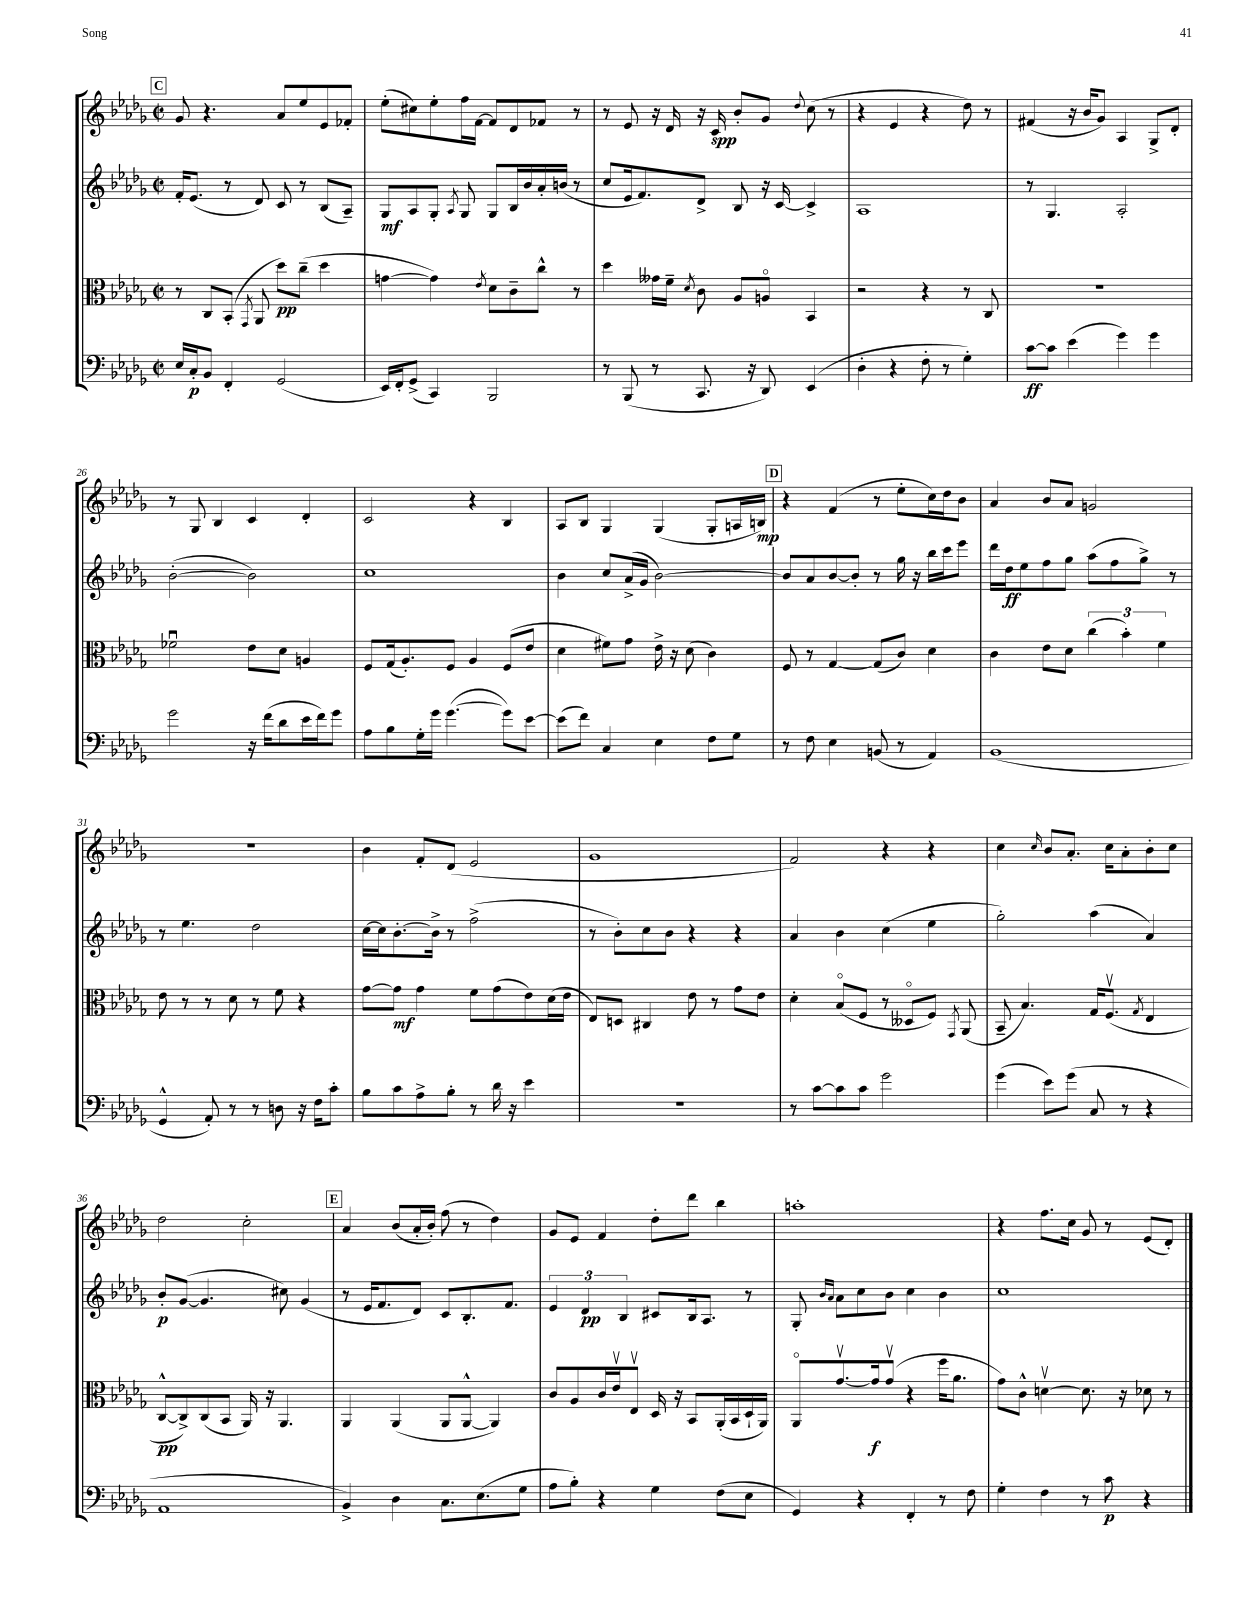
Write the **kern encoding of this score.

**kern	**kern	**kern	**kern
*staff4	*staff3	*staff2	*staff1
*clefF4	*clefC3	*clefG2	*clefG2
*k[b-e-a-d-g-]	*k[b-e-a-d-g-]	*k[b-e-a-d-g-]	*k[b-e-a-d-g-]
*M2/2	*M2/2	*M2/2	*M2/2
*met(c|)	*met(c|)	*met(c|)	*met(c|)
16E-	8r	16f'	8g-
16C'	.	(8.e-	.
8BB-	8C	.	4.r
4FF'	(8BB-'	8r	.
.	8qGG-	.	.
.	8AA-	8d-)	.
(2GG-	8dd-)	8c	8a-
.	(8cc~	8r	8ee-
.	4dd-	(8B-	8e-
.	.	8A-~)	8f-'
=	=	=	=
16EE-)	[4g	8G-	(8ee-'
16FF'	.	.	.
(8GG-^	.	8A-	8cc#)
4CC)	4g])	8G-'	8ee-'
.	.	8qA-	.
.	.	8G-	16ff
.	.	.	[16f
.	8qe-	.	.
2BBB-	8d-	8G-	8f]
.	8c~	16B-	8d-
.	.	16b-	.
.	8cc^^	16a-'	8f-
.	.	(16b	.
.	8r	8r	8r
=	=	=	=
8r	4dd-	8cc	8r
(8BBB-	.	16e-	8e-
.	.	8.f)	.
8r	16g--	.	16r
.	16f~	.	16d-
.	8qd-	.	.
8.CC	8c	8d-^	16r
.	.	.	16c
.	8A-	8B-	8b-'
16r	.	.	.
8DD-)	8Ao	16r	8g-
.	.	[16c	.
.	.	.	8qqdd-
(4EE-	4BB-	4c^]	(8cc
.	.	.	8r
=	=	=	=
4D-'	2r	1A-	4r
4r	.	.	4e-
8F'	4r	.	4r
8r	.	.	.
4G-')	8r	.	8dd-)
.	8C	.	8r
=	=	=	=
[8c	1r	8r	(4f#
8c]	.	4.G-	.
(4e-	.	.	16r
.	.	.	16b-
.	.	.	8g-)
4g-)	.	2A-'	4A-
4g-	.	.	8G-^
.	.	.	8d-'
=	=	=	=
2g-	2f-u	([2b-'	8r
.	.	.	8G-
.	.	.	4B-
16r	8e-	2b-])	4c
(16f	.	.	.
8d-	8d-	.	.
16e-	4A	.	4d-'
16f)	.	.	.
8g-	.	.	.
=	=	=	=
8A-	8F	1cc	2c
8B-	(16G-	.	.
.	8.A-')	.	.
16G-'	.	.	.
16g-	.	.	.
([4.g-	8F	.	.
.	4A-	.	4r
8g-])	(8F	.	4B-
[8e-	8e-	.	.
=	=	=	=
(8e-]	4d-	4b-	8A-
8f)	.	.	8B-
4C	8f#)	8cc	4G-
.	8g-	(16a-^	.
.	.	16g-	.
4E-	16e-^	[2b-)	(4G-
.	16r	.	.
.	(8d-	.	.
8F	4c)	.	8G-'
8G-	.	.	16A
.	.	.	16B)
=	=	=	=
8r	8F	8b-]	4r
8F	8r	8a-	.
4E-	[4G-	[8b-	(4f
.	.	8b-']	.
(8BB	(8G-]	8r	8r
8r	8c)	16gg-	8ee-'
.	.	16r	.
4AA-)	4d-	16bb-	16cc)
.	.	16ccc	16dd-
.	.	8eee-	8b-
=	=	=	=
(1BB-	4c	16ddd-	4a-
.	.	16dd-	.
.	.	8ee-	.
.	8e-	8ff	8b-
.	8d-	8gg-	8a-
.	(6cc	(8aa-	2g
.	.	8ff	.
.	6b-')	.	.
.	.	8gg-^)	.
.	6f	.	.
.	.	8r	.
=	=	=	=
4GG-^^	8e-	8r	1r
.	8r	4.ee-	.
8AA-')	8r	.	.
8r	8d-	.	.
8r	8r	2dd-	.
8D	8f	.	.
16r	4r	.	.
16F	.	.	.
8c'	.	.	.
=	=	=	=
8B-	[8g-	[16cc	4b-
.	.	16cc]	.
8c	8g-]	[8.b-'	.
8A-^	4g-	.	8f'
.	.	16b-^]	.
8B-'	.	8r	(8d-
8r	8f	(2ff^	2e-
16d-	(8g-	.	.
16r	.	.	.
4e-	8e-)	.	.
.	(16d-	.	.
.	16e-	.	.
=	=	=	=
1r	8E-)	8r	1g-
.	8D	8b-')	.
.	4C#	8cc	.
.	.	8b-	.
.	8e-	4r	.
.	8r	.	.
.	8g-	4r	.
.	8e-	.	.
=	=	=	=
8r	4d-'	4a-	2f)
[8c	.	.	.
8c]	(8B-o	4b-	.
8c	8F	.	.
2g-	8r	(4cc	4r
.	8D--o	.	.
.	8F)	4ee-	4r
.	8qGG-	.	.
.	(8AA-	.	.
=	=	=	=
(4g-	8BB-~	2gg-')	4cc
.	4.B-)	.	.
.	.	.	16qqcc
8e-)	.	.	8b-
(8g-	.	.	8.a-'
8C	16G-	(4aa-	.
.	(8.Fv	.	16cc
8r	.	.	8a-'
.	8qG-	.	.
4r	4E-	4a-)	8b-'
.	.	.	8cc
=	=	=	=
1AA-	[8C^^	8b-'	2dd-
.	8C^])	([8g-	.
.	(8C	4.g-]	.
.	8BB-	.	.
.	16AA-)	.	2cc'
.	16r	.	.
.	4.AA-	8cc#)	.
.	.	(4g-	.
=	=	=	=
4BB-^)	4AA-	8r	4a-
.	.	16e-	.
.	.	8.f	.
4D-	(4AA-	.	(8b-
.	.	8d-)	16a-'
.	.	.	16b-')
8.C	8AA-	8c	(8ff
.	[8AA-^^	8.B-'	8r
(8.E-	.	.	.
.	4AA-])	.	4dd-)
.	.	8.f	.
8G-	.	.	.
=	=	=	=
8A-	8c	6e-	8g-
8B-')	8A-	.	8e-
.	.	6d-	.
4r	16c	.	4f
.	16e-v	.	.
.	.	6B-	.
.	8E-v	.	.
4G-	16D-	8c#	8dd-'
.	16r	.	.
.	8BB-	16B-	8ddd-
.	.	8.A-	.
(8F	(16AA-'	.	4bb-
.	16BB-	.	.
8E-	16D-`	8r	.
.	16AA-)	.	.
=	=	=	=
4GG-)	8AA-o	8G-'	1aa'
.	.	16qqb-	.
.	.	16qqa-	.
.	[8.g-v	8a-	.
4r	.	8cc	.
.	16g-]	.	.
.	(8g-v	8b-	.
4FF'	4r	4cc	.
8r	16ff	4b-	.
.	8.a-	.	.
8F	.	.	.
=	=	=	=
4G-'	8g-)	1cc	4r
.	8c^^	.	.
4F	[4dv	.	8.ff
.	.	.	16cc
8r	8.d]	.	8g-
8c	.	.	8r
.	16r	.	.
4r	8d-	.	(8e-
.	8r	.	8d-')
==	==	==	==
*-	*-	*-	*-
